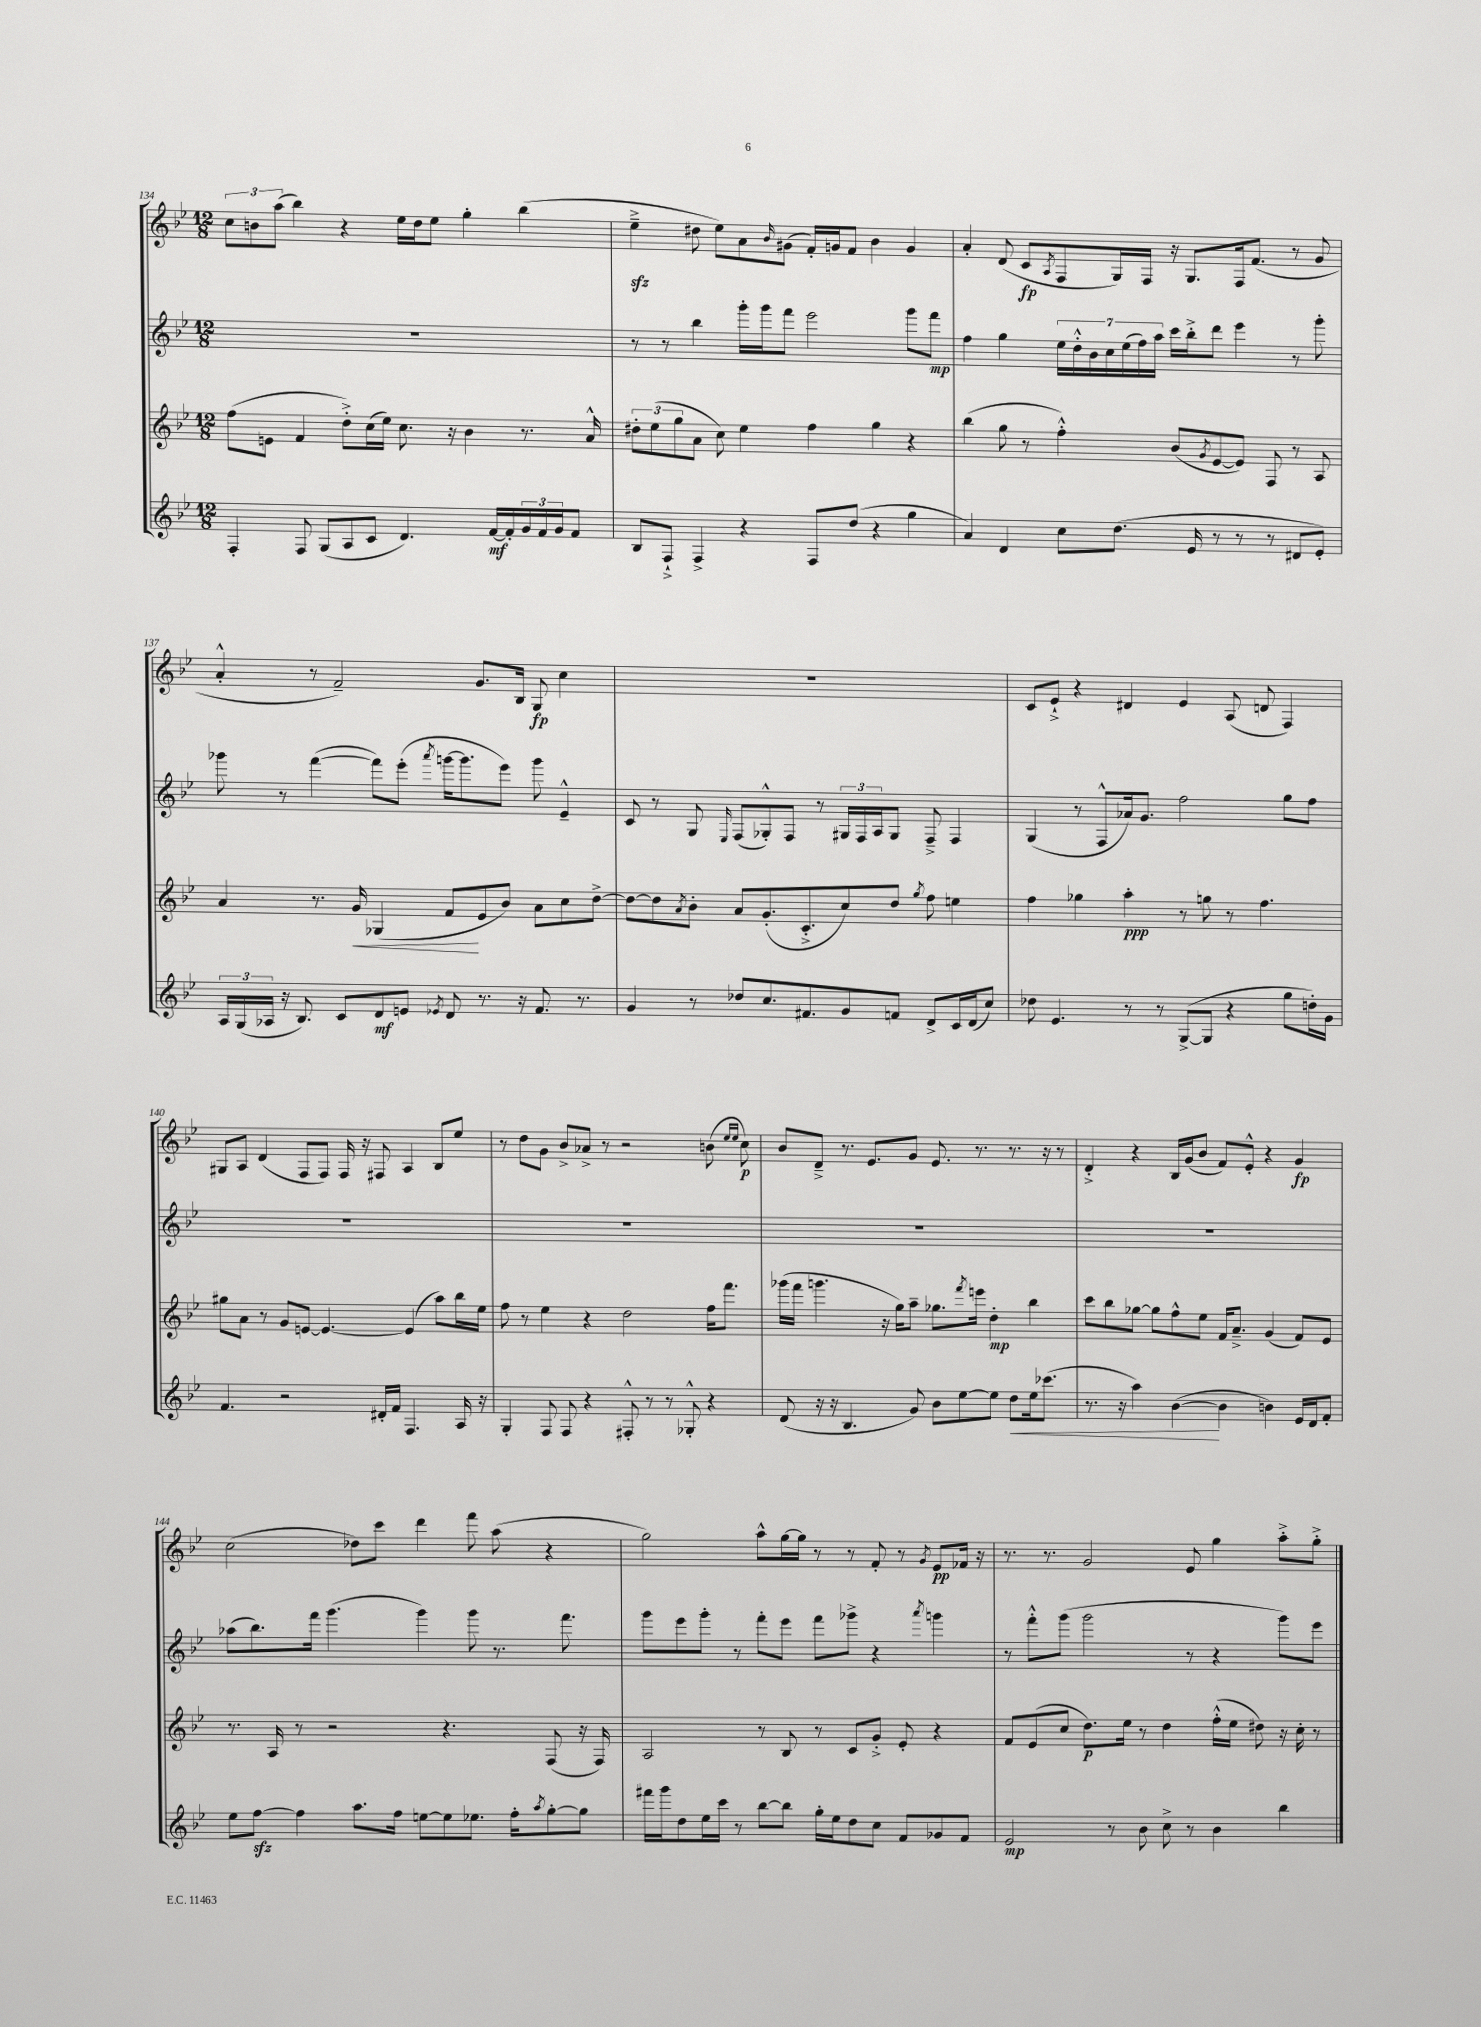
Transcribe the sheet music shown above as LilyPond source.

<<
\new StaffGroup <<
\new Staff = "s0" {
    \clef treble \key bes \major \numericTimeSignature \time 12/8
    \tuplet 3/2 { c''8 b'8 a''8( } bes''4) r4 ees''16 d''16 ees''8 g''4-. bes''4( |
    ees''4--->\sfz dis''8 ees''8) a'8 \grace { bes'16 } gis'8( f'16-.) g'16 f'8 bes'4 g'4 |
    a'4-. d'8( c'8\fp \acciaccatura { a8 } f8 g16) f16 r16 g8. f16 f'8.( r8 g'8 |
    a'4-.-^ r8 f'2--) g'8. bes16 g8\fp c''4 |
    R1. |
    c'8 ees'8-!-> r4 dis'4 ees'4 a8( d'8 f4) |
    gis8 a8 d'4( f8 f8) f16 r16 fis8 a4 bes8 ees''8 |
    r8 d''8 g'8 bes'8-> aes'8-> r8 r2 b'8( \grace { ees''16 ees''16 } c''8\p) |
    bes'8 d'8---> r8. ees'8. g'8 ees'8. r8. r8. r16 r8 |
    d'4-.-> r4 bes16 g'16( bes'8 f'8) ees'8-.-^ r4 g'4\fp |
    c''2( des''8) c'''8 d'''4 f'''8 a''8( r4 |
    g''2) a''8-^ g''16~ g''16 r8 r8 f'8-. r8 \acciaccatura { g'8 } ees'8\pp fes'16 r16 |
    r8. r8. g'2 ees'8 g''4 a''8-.-> g''8-.-> \bar "|." |
}
\new Staff = "s1" {
    \clef treble \key bes \major \numericTimeSignature \time 12/8
    R1. |
    r8 r8 bes''4 g'''16-. g'''16 f'''8 ees'''2 g'''8 f'''8\mp |
    f''4 g''4 \tuplet 7/4 { ees''16 d''16-.-^ bes'16 c''16 ees''16( f''16) a''16 } c'''16 bes''16-.-> d'''8 ees'''4 r8 g'''8-. |
    ges'''8 r8 f'''4~( f'''8) ees'''8-.( \acciaccatura { a'''8 } g'''16~ g'''8. ees'''8) g'''8 ees'4---^ |
    c'8 r8 g8 \grace { ees16 } f8( ges8-.-^) f8 r8 \tuplet 3/2 { gis16 f16 a16 } gis8 f8---> f4 |
    g4( r8 f8-^ aes'16) g'8. f''2 g''8 f''8 |
    R1. |
    R1. |
    R1. |
    R1. |
    aes''8( bes''8.) f'''16 g'''4.( g'''4) g'''8 r8. f'''8. |
    g'''8 ees'''8 g'''8-. r8 f'''8-. ees'''8 f'''8 ges'''8-> r4 \acciaccatura { a'''8 } g'''4 |
    r8 f'''8-.-^ g'''8( g'''2 r8 r4 g'''8) ees'''8 \bar "|." |
}
\new Staff = "s2" {
    \clef treble \key bes \major \numericTimeSignature \time 12/8
    f''8( e'8 f'4 d''8-.->) c''16( ees''16) c''8. r16 bes'4 r8. a'16-^ |
    \tuplet 3/2 { dis''8-. ees''8( g''8 } a'8 c''8) ees''4 f''4 g''4 r4 |
    bes''4( g''8 r8 f''4-.-^) bes'8( \acciaccatura { g'8 } ees'8~ ees'8) f8 r8 a8 |
    a'4 r8. g'16\< ges4( f'8\! ees'8 bes'8) a'8 c''8 d''8~-> |
    d''8~ d''8 \acciaccatura { a'8 } bes'8-. a'8 g'8.-.( c'8.-.-> c''8) d''8 \acciaccatura { g''8 } f''8 e''4 |
    f''4 ges''4 a''4-.\ppp r8 g''8 r8 f''4. |
    gis''8 a'8 r8 g'8 e'8~ e'4.~ e'4( a''8) bes''16 ees''16 |
    f''8 r8 ees''4 r4 d''2 f''16 f'''8. |
    ges'''16( f'''16 g'''4. r16 g''16) a''8-- ges''8. \acciaccatura { f'''8 } e'''16 d''4-.\mp bes''4 |
    c'''8 bes''8 ges''8~ ges''8 f''8-^ ees''8 f'16 a'8.---> g'4( f'8) ees'8 |
    r8. a16 r8 r2 r4. f8( r16 f16) |
    a2 r8 bes8 r8 c'8 g'8-.-> ees'8-. r4 |
    f'8 ees'8( c''8 d''8.\p) ees''16 r8 d''4 f''16-.-^( ees''16 dis''8) r16 c''16-. r8 \bar "|." |
}
\new Staff = "s3" {
    \clef treble \key bes \major \numericTimeSignature \time 12/8
    f4-. f8 g8( a8 c'8 d'4.) f'16~\mf f'16-. \tuplet 3/2 { g'16 f'16 g'16 } f'8 |
    bes8 f8-!-> f4-> r4 f8 d''8( r4 g''4 |
    a'4) d'4 c''8 d''8.( ees'16 r8 r8 r8 dis'8 ees'8-.) |
    \tuplet 3/2 { a16 g16( aes16 } r16 bes8.) c'8 d'8\mf e'8 \acciaccatura { ees'8 } d'8 r8. r16 f'8. r8. |
    g'4 r8 des''8 c''8. fis'8. g'8 f'8 d'8-> c'16 d'16( c''8) |
    des''8 ees'4. r8 r8 g8~->( g8 r4 g''8 d''16-.) g'16 |
    f'4. r2 dis'16-. f'16 f4. a16 r16 |
    g4-. f8 f8 r4 fis8-.-^ r8 r8 ges8-.-^ r4 |
    d'8( r16 r16 bes4. g'8) bes'8 ees''8~ ees''8 d''8\< ees''16 ces'''8.( |
    r8. r16 a''4) bes'4~\!( bes'4 b'4) ees'16 d'16 f'8-. |
    ees''8 f''8~\sfz f''4 a''8. f''16 e''8~ e''8 ees''8. f''16-. \acciaccatura { a''8 } g''8~-. g''8 |
    fis'''16 g'''16 d''8 ees''16 c'''16 r8 bes''8~ bes''8 g''16-. ees''16 d''8 c''8 f'8 ges'8 f'8 |
    ees'2\mp r8 bes'8 c''8-> r8 bes'4 bes''4 \bar "|." |
}
>>
>>
\layout { \context { \Score currentBarNumber = #134 } }
